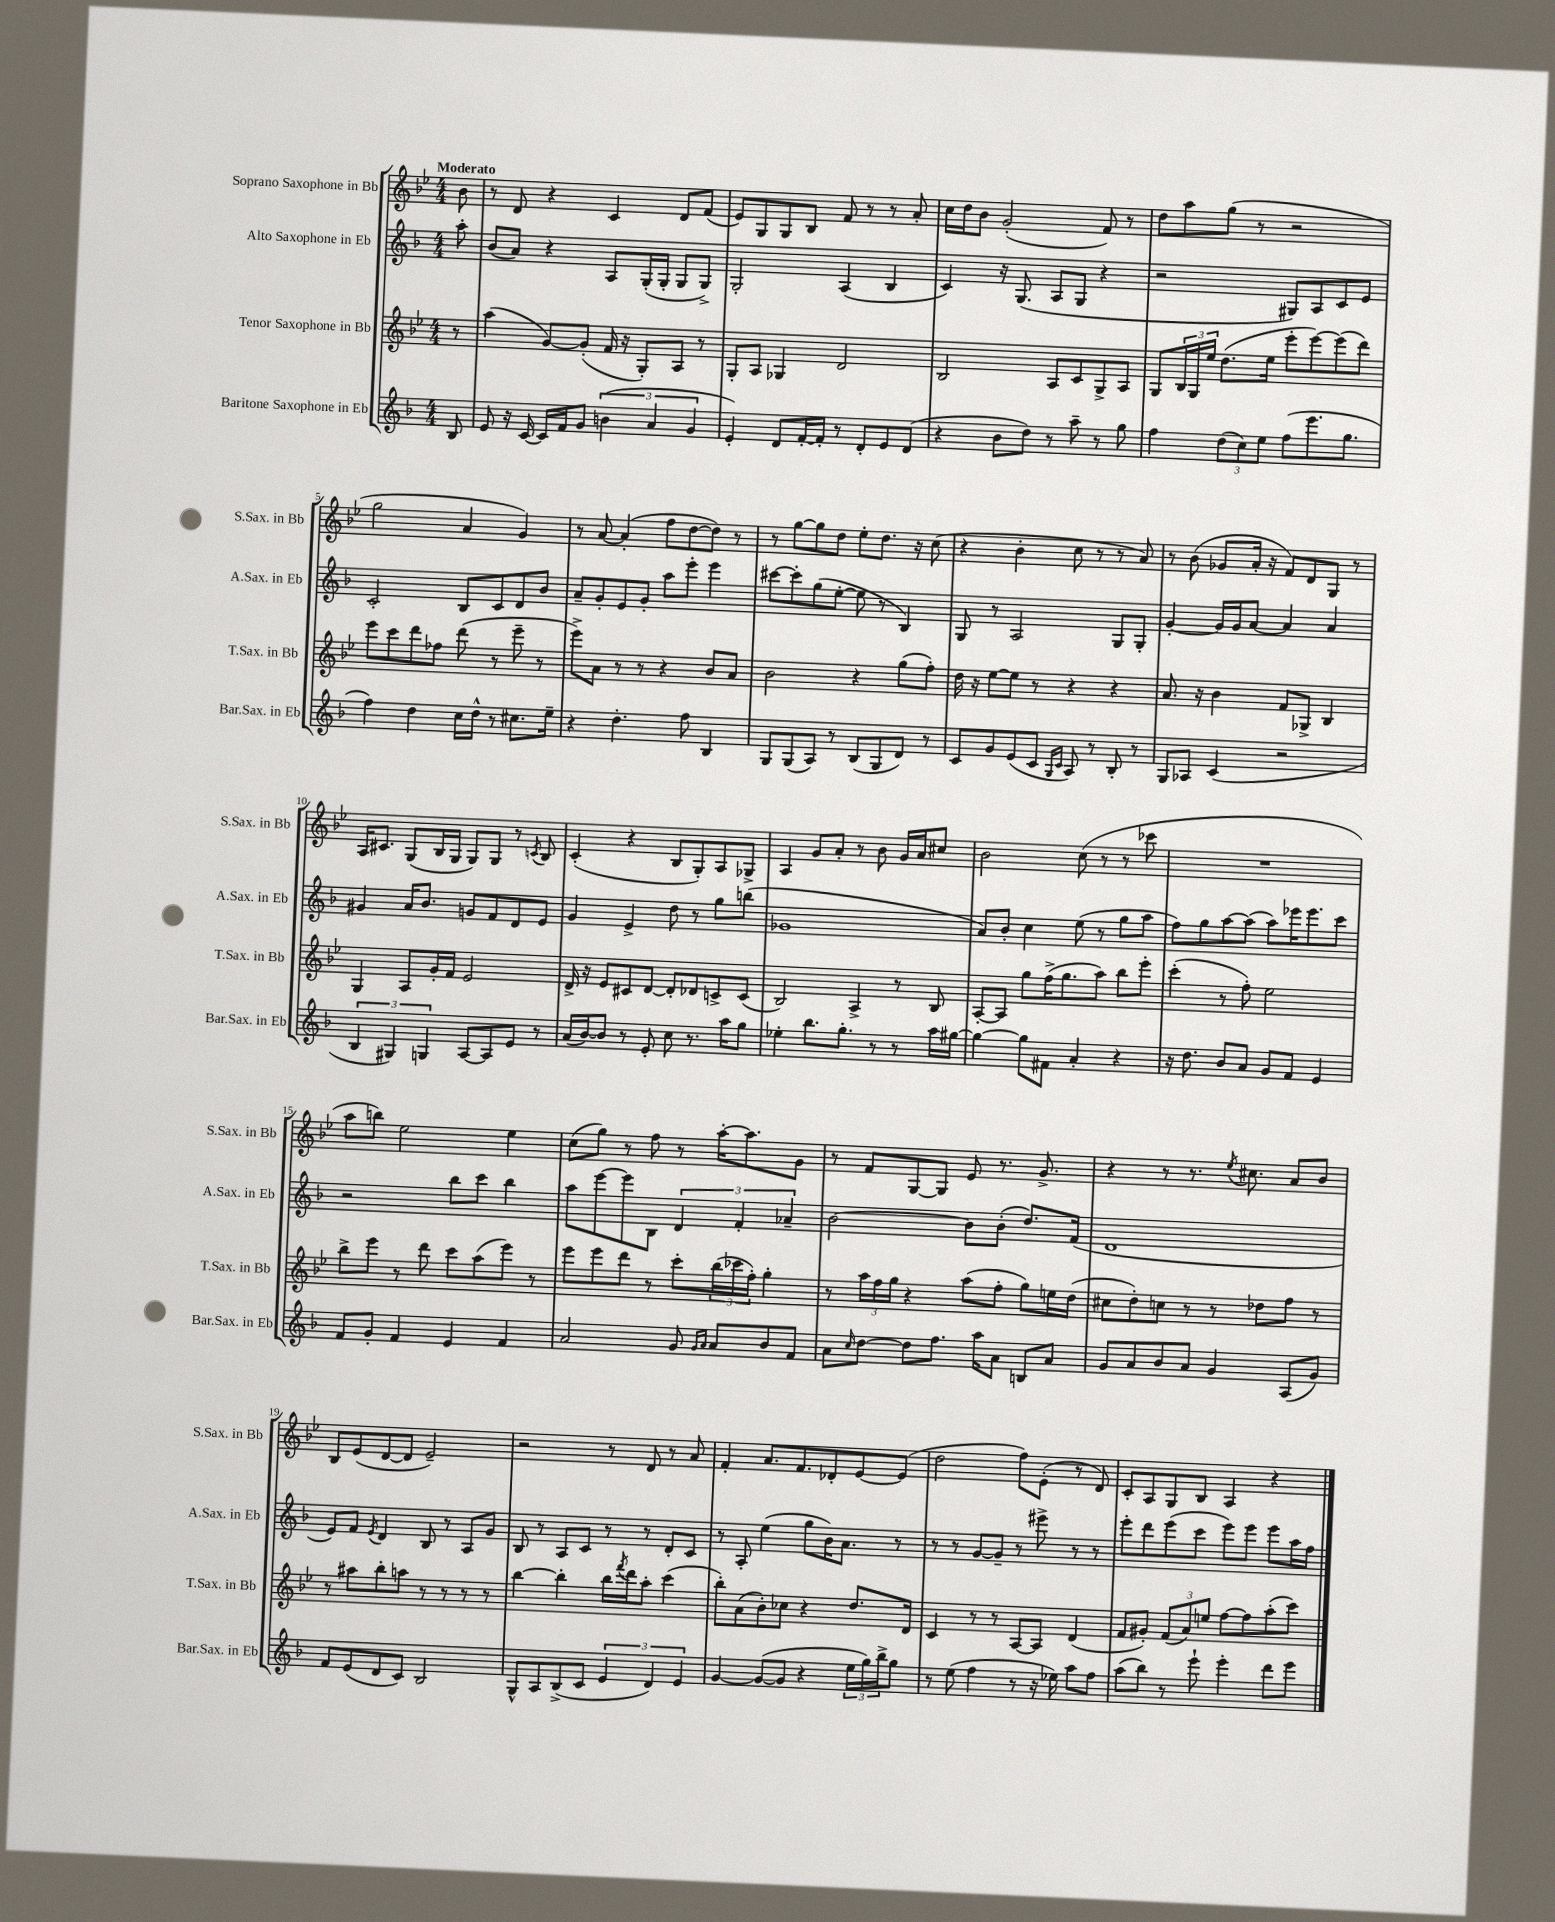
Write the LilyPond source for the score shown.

<<
\new StaffGroup <<
\new Staff = "s0" \with { instrumentName = "Soprano Saxophone in Bb" shortInstrumentName = "S.Sax. in Bb" } {
    \clef treble \key bes \major \numericTimeSignature \time 4/4 \partial 8 \tempo "Moderato"
    bes'8 |
    r8 d'8 r4 c'4 d'8 f'8( |
    ees'8) g8 g8 bes8 f'8 r8 r8 a'8-. |
    c''16 d''16 bes'8 g'2-.( f'8) r8 |
    d''8 a''8 g''8( r8 r2 |
    g''2 a'4 g'4) |
    r8 a'8~ a'4-.( f''8 d''8~ d''8) r8 |
    r8 g''8~ g''8 d''8 ees''8-. d''8. r16 c''8( |
    r4 bes'4-. c''8 r8 r8 a'8) |
    r8 bes'8( ges'8 a'16-. r16 f'8) d'8 g8 r8 |
    a16 cis'8. g8( bes16 g16 g8) g8 r8 \acciaccatura { c'8 } bes8 |
    c'4-.( r4 bes8 g8-.) a8 ges8-> |
    a4 g'8 a'8-. r8 bes'8 g'16 a'16 cis''8 |
    bes'2 c''8( r8 r8 ces'''8 |
    R1 |
    a''8 b''8) ees''2 ees''4 |
    c''8( g''8) r8 f''8 r8 a''16~-. a''8. g'8 |
    r8 f'8 g8~ g8 ees'8 r8. g'8.-> |
    r4 r8 r8. \acciaccatura { ees''8 } cis''8. a'8 bes'8 |
    bes8 ees'8( d'8~ d'8 ees'2--) |
    r2 r8 d'8 r8 a'8 |
    f'4-. a'8. f'8. des'8-. ees'8~ ees'8( |
    d''2 f''8) ees'8-.( r8 d'8) |
    c'8-. a8 g8 bes8 a4 r4 \bar "|." |
}
\new Staff = "s1" \with { instrumentName = "Alto Saxophone in Eb" shortInstrumentName = "A.Sax. in Eb" } {
    \clef treble \key f \major \numericTimeSignature \time 4/4 \partial 8
    a''8-. |
    bes'8( a'8) r4 a8 g16-.( g16-. g8 g8->) |
    g2-. a4( bes4 |
    c'4) r16 g8.( a8 g8 r4 |
    r2 gis8) a8 c'8 e'8 |
    c'2-. bes8 c'8 d'8 bes'8 |
    a'8-- g'8-. e'8 g'8-. a''8 e'''8-. e'''4 |
    cis'''8~ cis'''8-. g''8( e''8~-. e''8 r8 bes4) |
    g8 r8 a2 g8 g8-. |
    g'4~-. g'16 g'16 a'8~ a'4 a'4 |
    gis'4 a'16 bes'8. g'8 f'8 d'8 e'8 |
    g'4 e'4-> d''8 r8 g''8 b''8( |
    ges'1 |
    a'8) bes'8-. c''4 e''8( r8 g''8 a''8 |
    f''8) g''8 a''8~ a''8( a''8) ees'''16 ees'''8. c'''8 |
    r2 bes''8 c'''8 bes''4 |
    a''8 e'''8~ e'''8 bes8 \tuplet 3/2 { d'4 f'4-. aes'4-- } |
    bes'2~ bes'8 bes'8-.( d''8.) f'16( |
    d'1 |
    e'8) f'8 \acciaccatura { e'8 } d'4 bes8 r8 a8 g'8 |
    bes8 r8 a8 c'8 r8 r8 d'8-. c'8 |
    r8 a8-. e''4( g''8 bes'16) a'8. r8 |
    r8 r8 g'8~ g'8-- r8 eis'''8-> r8 r8 |
    e'''8-. d'''8 e'''8( c'''8 e'''8) e'''8 e'''8 a''16 f''16 \bar "|." |
}
\new Staff = "s2" \with { instrumentName = "Tenor Saxophone in Bb" shortInstrumentName = "T.Sax. in Bb" } {
    \clef treble \key bes \major \numericTimeSignature \time 4/4 \partial 8
    r8 |
    a''4( g'8~) g'8-.( f'16 r16 g8-.) a8 r8 |
    g8-. a8 ges4 d'2 |
    bes2 a8 c'8 g8-> a8 |
    g8 \tuplet 3/2 { bes16 g16 ees''16 } d''8.( ees''16 ees'''8-. ees'''8~) ees'''8( d'''8) |
    ees'''8 c'''8 d'''8 fes''8 d'''8( r8 ees'''8-- r8 |
    ees'''8->) a'8 r8 r8 r4 bes'8 a'8 |
    bes'2 r4 g''8( f''8-.) |
    d''16 r16 ees''8~ ees''8 r8 r4 r4 |
    a'8. r16 bes'4 f'8 ges8-> bes4 |
    g4 a8 g'16-. f'16 ees'2 |
    d'16-> r16 ees'8 cis'8 d'8~ d'8-. des'8 c'8-> c'8( |
    bes2) a4-> r8 bes8 |
    a8~-. a8 g''8 f''16->( g''8. a''8) bes''8 ees'''8-. |
    c'''4-.( r8 f''8-.) ees''2 |
    bes''8-> ees'''8 r8 d'''8 c'''8 a''8( ees'''8) r8 |
    ees'''8 ees'''8 d'''8 r8 c'''8-. \tuplet 3/2 { bes''16( ces'''16 f''16-.) } g''4-. |
    r8 \tuplet 3/2 { a''16 f''16 g''16 } r4 a''8( f''8-. g''8) e''16 d''16( |
    cis''8 d''8-.) c''8 r8 r8 des''8 f''8 r8 |
    r8 ais''8 bes''8-. a''8 r8 r8 r8 r8 |
    bes''4~ bes''4-. bes''16 \acciaccatura { f'''8 } d'''16 a''8-. c'''4( |
    bes''8-.) a'8( bes'8-.) ces''8 r4 d''8. d'16 |
    c'4 r8 r8 a8~ a8 d'4( |
    f'8 gis'8-.) \tuplet 3/2 { f'8( a'8) e''8 } f''8~ f''8 a''8-.( c'''8) \bar "|." |
}
\new Staff = "s3" \with { instrumentName = "Baritone Saxophone in Eb" shortInstrumentName = "Bar.Sax. in Eb" } {
    \clef treble \key f \major \numericTimeSignature \time 4/4 \partial 8
    bes8 |
    e'8 r16 c'16~ c'16 f'16 g'8 \tuplet 3/2 { b'4( a'4 g'4 } |
    e'4-.) d'8 f'16~-. f'16-. r8 d'8-. e'8 d'8( |
    r4 bes'8 d''8) r8 a''8-- r8 g''8 |
    f''4 \tuplet 3/2 { d''8( c''8) e''8 } f''8( e'''8. g''8. |
    f''4) d''4 c''16 d''16-^ r8 cis''8. e''16-- |
    r4 d''4.-. f''8 bes4 |
    g8 g8( a8) r8 bes8( g8 d'8) r8 |
    c'8 g'8 e'8( c'8 \grace { g16 c'16 } a8) r8 bes8-. r8 |
    g8 aes8 c'4( r2 |
    \tuplet 3/2 { bes4 gis4) g4 } a8~ a8 e'8 r8 |
    a'16( bes'16~) bes'8 r8 e'8-. c''8 r8. a''16 g''8 |
    ees''4-. bes''8. g''8.-. r8 r8 a''16 gis''16~ |
    gis''4~ gis''8 fis'8 a'4-. r4 |
    r16 d''8. bes'8 a'8 g'8 f'8 e'4 |
    f'8 g'8-. f'4 e'4 f'4 |
    a'2 g'8 \grace { g'16 a'16 } a'8 bes'8 f'8 |
    a'8 \grace { c''16 } d''8~ d''8 f''8. a''16 a'8 b8 a'8 |
    g'8 a'8 bes'8 a'8 g'4 a8( g'8) |
    f'8 e'8( d'8 c'8) bes2 |
    g8-^ a8 bes8->( c'8 \tuplet 3/2 { e'4 d'4) e'4 } |
    g'4~ g'8~( g'8 r4 \tuplet 3/2 { e''16 g''16) bes''16-> } g''8 |
    r8 e''8( f''4 r8 r16 ees''16) a''8 f''8 |
    a''8( bes''8) r8 e'''8-! e'''4-. d'''8 e'''8 \bar "|." |
}
>>
>>
